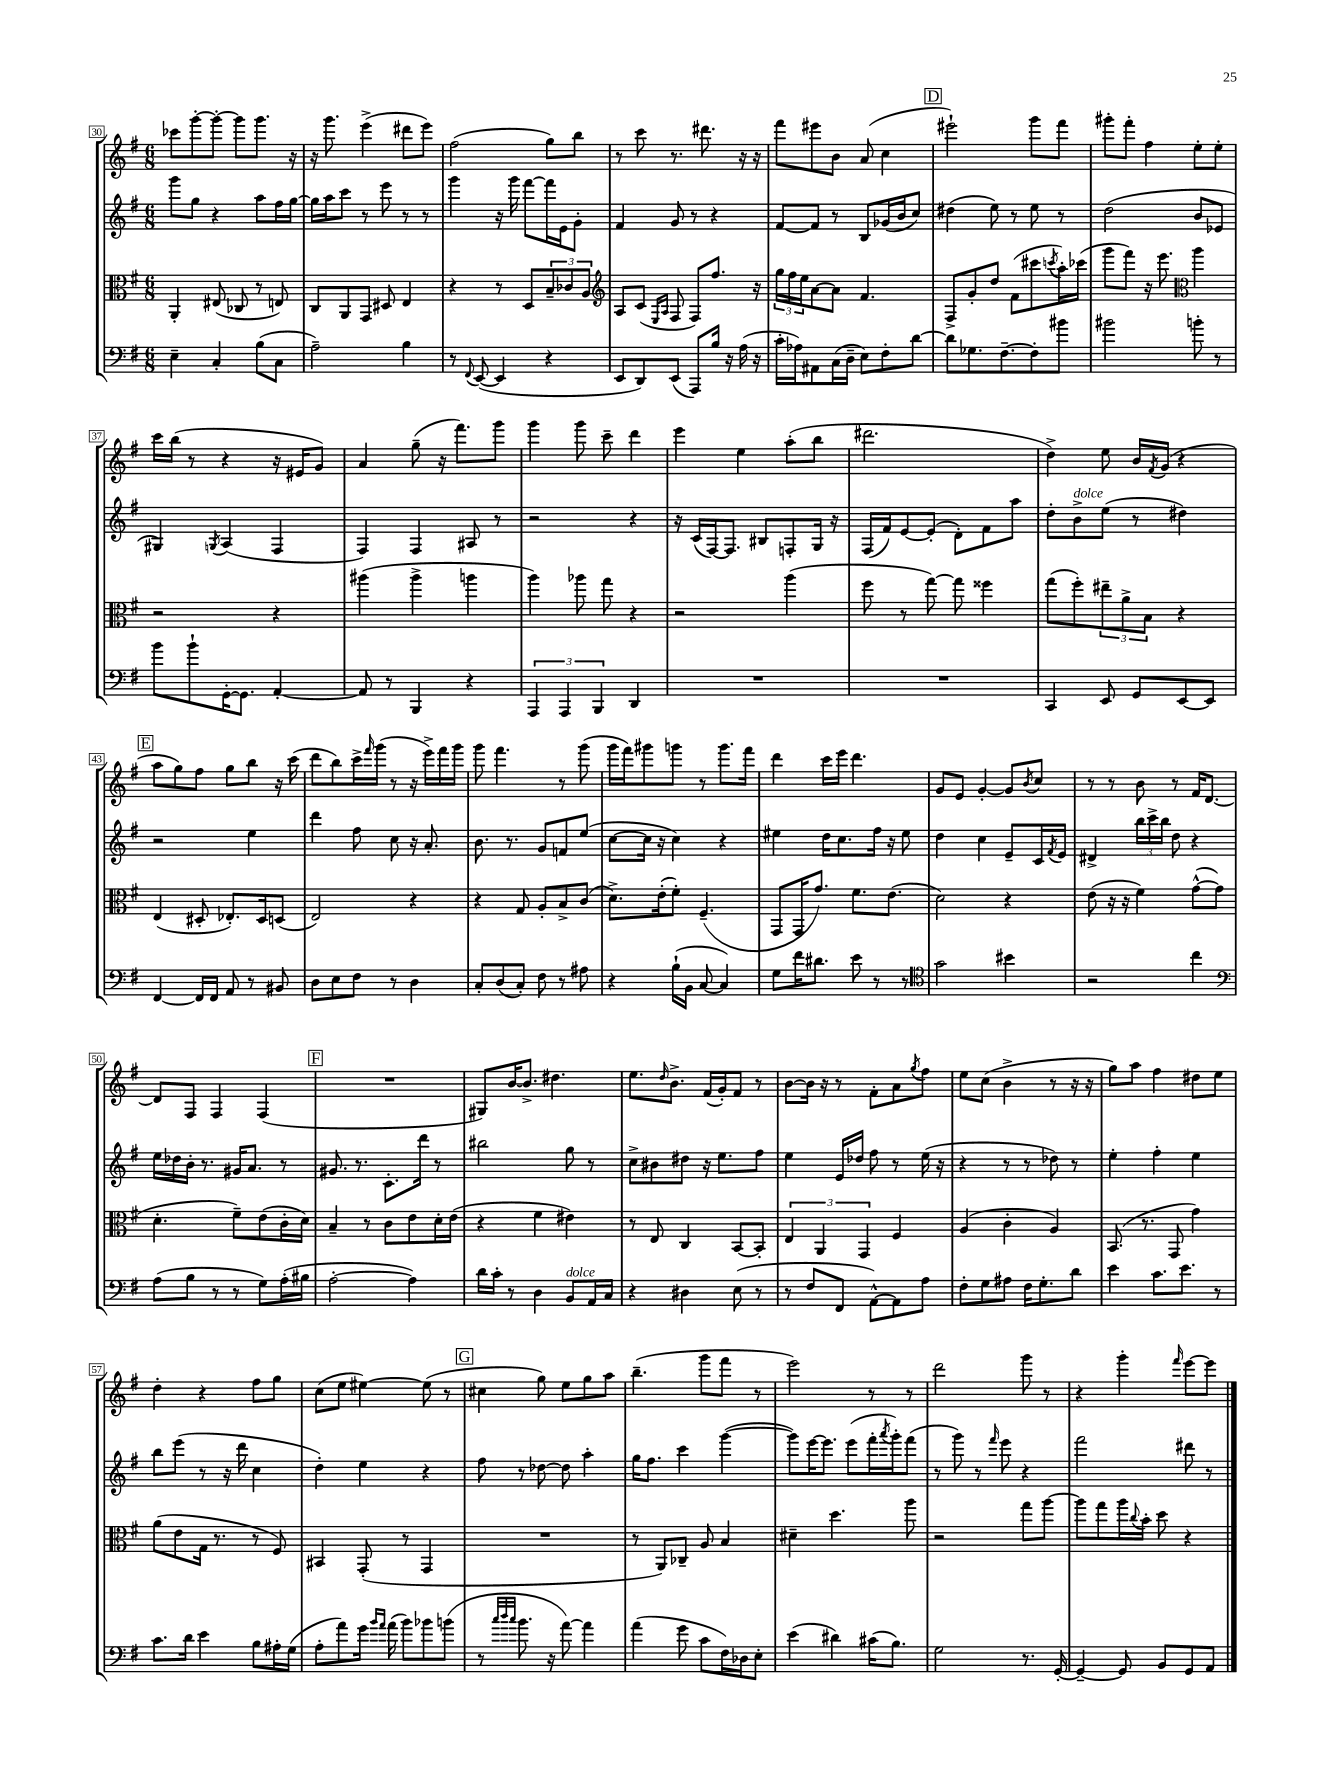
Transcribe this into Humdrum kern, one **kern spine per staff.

**kern	**kern	**kern	**kern
*part4	*part3	*part2	*part1
*staff4	*staff3	*staff2	*staff1
*clefF4	*clefC3	*clefG2	*clefG2
*k[f#]	*k[f#]	*k[f#]	*k[f#]
*M6/8	*M6/8	*M6/8	*M6/8
=30	=30	=30	=30
4E~\	4AA'/	8ggg\L	8ccc-X\L
.	.	8gg\J	[8ggg'\
4C'/	(8E#X/	4r	8ggg'\J_
.	8C-X/	.	8ggg\L]
(8B\L	8r	8aa\L	8.ggg\J
8C\J	8En/)	16ff#\L	.
.	.	[16gg\JJ	16r
=31	=31	=31	=31
2A~\)	8C/L	16gg\LL]	16r
.	.	16aa\J	8.ggg\
.	8AA/	8ccc\J	.
.	8GG/J	8r	(4eee^\
.	8D#X/	8eee\	.
4B\	4E/	8r	8ddd#X\L
.	.	8r	8eee\J)
=32	=32	=32	=32
8r	4r	4ggg\	(2ff#\
8qqFF#/	.	.	.
([8EE/	.	.	.
4EE/]	8r	16r	.
.	.	16ggg\	.
.	8D/L	[8fff#\L	.
4r	12B~/	16fff#\L]	8gg\L)
.	.	16e\J	.
.	12c-X/	.	.
.	.	8g'\J	8bb\J
.	12A/J	.	.
=33	=33	=33	=33
*	*clefG2	*	*
8EE/L	8A/L	4f#/	8r
8DD/)	(8c/J	.	8ccc\
.	16qqE/LL	.	.
.	16qqA/JJ	.	.
(8EE/J	8F#/	8g/	8.r
8AAA/L)	8F#/L)	8r	.
.	.	.	8.ddd#X\
16B/Jk	8.ff#/J	4r	.
16r	.	.	.
(16A\	.	.	16r
16r	16r	.	16r
=34	=34	=34	=34
16c'\LL	24gg\LL	[8f#/L	8fff#\L
.	24ff#\	.	.
16A-X\J)	.	.	.
.	24ee\J	.	.
8AA#X\	[8a\	8f#/J]	8eee#X\
(16C\L	8a\J]	8r	8b\J
16D~\JJ	.	.	.
8E\L)	4.f#/	8B/L	(8a/
8F#'\	.	(16g-X/L	4cc\
.	.	16b/J	.
[8d\J	.	8cc/J)	.
!!LO:REH:place=s1:t=D
=35	=35	=35	=35
8d\L]	8F#^/L	(4dd#X\	2eee#X`\)
8.G-X\	8g'/	.	.
.	8dd/J	8ee\)	.
[8.F#~\	.	.	.
.	(8f#\L	8r	.
8F#'\]	8ccc#X\	8ee\	8ggg\L
.	8qcccn/	.	.
8b#X\J	16aa'\L)	8r	8fff#\J
.	(16ccc-X\JJ	.	.
=36	=36	=36	=36
2b#X\	8ggg\L	(2dd\	8ggg#X'\L
.	8fff#\J)	.	8fff#'\J
.	16r	.	4ff#\
.	8.eee\	.	.
*	*clefC3	*	*
8bn'\	4aa\	8b/L	8ee'\L
8r	.	8e-X/J	8ee'\J
!!LO:LB:g=z
=37	=37	=37	=37
8b\L	2r	4G#X/)	16ccc\LL
.	.	.	(16bb\JJ
8b`\	.	.	8r
.	.	8qGn/	.
[16GG'\K	.	(4A/	4r
8.GG\J]	.	.	.
[4AA'/	4r	4F#/	16r
.	.	.	16e#X/KL
.	.	.	8g/J)
=38	=38	=38	=38
8AA/]	(4aa#X\	4F#/)	4a/
8r	.	.	.
4BBB/	4aa#^\	4F#/	(8gg~\
.	.	.	16r
.	.	.	8.fff#\L)
4r	4aan\	8A#X/	.
.	.	8r	8ggg\J
=39	=39	=39	=39
6AAA/	4aa\)	2r	4ggg\
6AAA/	.	.	.
.	8aa-X\	.	8ggg\
6BBB/	.	.	.
.	8gg\	.	8ccc~\
4DD/	4r	4r	4ddd\
=40	=40	=40	=40
2.r	2r	16r	4eee\
.	.	(16c/LL	.
.	.	[16F#/J)	.
.	.	8.F#/J]	.
.	.	.	4ee\
.	.	8B#X/L	.
.	(4aa\	8Fn'/	(8aa'\L
.	.	16G/Jk	8bb\J
.	.	16r	.
=41	=41	=41	=41
2.r	8ff#\	(16F#/LL	2.ddd#X\
.	.	16f#/J)	.
.	8r	[8e/	.
.	[8gg\)	(8e'/J]	.
.	8gg\]	8d'\L)	.
.	4ff##X\	8f#\	.
.	.	8aa\J	.
=42	=42	=42	=42
4CC/	(8gg\L	8dd'\L	4dd^\)
!	!	!LO:TX:a:i:t=dolce	!
.	8ff#'\)	8b^\	.
8EE/	12ee#X~\	(8ee\J	8ee\
.	12a^\	.	.
8GG/L	.	8r	16b/LL
.	12B\J	.	.
.	.	.	8qf#/
.	.	.	(16g/JJ
[8EE/	4r	4dd#X\)	4r
8EE/J]	.	.	.
!!LO:LB:g=z
!!LO:REH:place=s1:t=E
=43	=43	=43	=43
[4FF#/	(4E/	2r	8aa\L
.	.	.	8gg\)
16FF#/LL]	8D#X'/	.	8ff#\J
16FF#/JJ	.	.	.
8AA/	8.E-X'/L)	.	8gg\L
8r	.	4ee\	8bb\J
.	16D#/k	.	.
8BB#X/	(8Dn/J	.	16r
.	.	.	(16ccc\
=44	=44	=44	=44
8D\L	2E/)	4ddd\	8ddd\L
8E\	.	.	8bb\)
8F#\J	.	8ff#\	16ccc^\L
.	.	.	16qqfff#/
.	.	.	(16ggg\JJ
8r	.	8cc\	8r
4D\	4r	16r	16r
.	.	8.a'/	16eee^\LL)
.	.	.	16fff#\
.	.	.	16ggg\JJ
=45	=45	=45	=45
8C'/L	4r	8.b\	8ggg\
(8D/	.	.	4.fff#\
.	.	8.r	.
8C'/J)	8G/	.	.
8F#\	8A'/L	8g/L	.
8r	8B^/	8fn/	8r
8A#X\	(8c/J	(8ee/J	(8ggg\
=46	=46	=46	=46
4r	8.d^\L)	[8cc\L	16ggg\LL
.	.	.	16fff#\J)
.	.	16cc\Jk]	8ggg#X\
.	(16e'\k	16r	.
(16B`\LL	8f#'\J)	4cc\)	8gggn\J
16BB\JJ	.	.	.
[8C/	(4.F#~/	.	8r
4C/])	.	4r	8.ggg\L
.	.	.	16fff#\Jk
=47	=47	=47	=47
8G\L	8GG/L	4ee#X\	4ddd\
16f#\K	16GG/K	.	.
8.d#X\J	8.g/J)	.	.
.	.	16dd\KL	16ccc\LL
.	.	8.cc\	16eee\JJ
8e\	8.f#\L	.	4.ddd\
8r	.	16ff#\Jk	.
.	(8.e\J	16r	.
8r	.	8ee#\	.
=48	=48	=48	=48
*clefC4	*	*	*
2g\	2d\)	4dd\	8g/L
.	.	.	8e/J
.	.	4cc\	[4g'/
4b#X\	4r	8e~/L	8g/L]
.	.	.	8qb/
.	.	16c/L	8cc/J
.	.	8qf#/	.
.	.	16e/JJ	.
=49	=49	=49	=49
2r	(8e\	4d#X^/	8r
.	16r	.	8r
.	16r	.	.
.	4f#\)	24bb\LL	8b\
.	.	24ccc^\	.
.	.	24bb\JJ	.
.	.	8dd\	8r
4cc\	([8g^^\L	4r	16f#/KL
.	.	.	[8.d/J
.	8g\J]	.	.
!!LO:LB:g=z
=50	=50	=50	=50
*clefF4	*	*	*
(8A\L	4.d'\	16ee\LL	8d/L]
.	.	16dd-X\	.
8B\J	.	16b'\JJ	8F#/J
.	.	8.r	.
8r	.	.	4F#/
8r	8f#~\L)	16g#X/KL	.
.	.	8.a/J	.
8G\L)	(8e\	.	(4F#/
(16A'\L	16c'\L	8r	.
16B#X\JJ	16d\JJ)	.	.
!!LO:REH:place=s1:t=F
=51	=51	=51	=51
[2A'\	4B~/	8.g#X/	2.r
.	.	8.r	.
.	8r	.	.
.	8c\L	8.c'\L	.
4A\])	8e\	.	.
.	.	16ddd\Jk	.
.	16d'\L	8r	.
.	(16e\JJ	.	.
=52	=52	=52	=52
16d\LL	4r	2bb#X\	8G#X/L)
16c'\JJ	.	.	.
8r	.	.	[16b/K
.	.	.	8.b^/J]
4D\	4f#\	.	.
.	.	.	4.dd#X\
!LO:TX:a:i:t=dolce	!	!	!
8BB/L	4e#X\)	8gg\	.
16AA/L	.	8r	.
16C/JJ	.	.	.
=53	=53	=53	=53
4r	8r	8cc^\L	8.ee\L
.	8E/	8b#X\	.
.	.	.	16qqdd/
.	.	.	8.b^\J
4D#X\	4C/	8dd#X\J	.
.	.	16r	(16f#/LL
.	.	8.ee\L	16g'/J)
(8E\	[8BB/L	.	8f#/J
8r	8BB'/J]	8ff#\J	8r
=54	=54	=54	=54
8r	6E/	4ee\	[8b\L
8F#/L	.	.	16b\Jk]
.	6AA/	.	.
.	.	.	16r
8FF#/J	.	16e/LL	8r
.	.	16dd-X/JJ	.
.	6GG/	.	.
[8AA^^\L)	.	8ff#\	8f#'\L
8AA\]	4F#/	8r	8a\
.	.	.	8qgg/
8A\J	.	(16ee\	8ff#\J
.	.	16r	.
=55	=55	=55	=55
8F#'\L	(4A/	4r	8ee\L
8G\	.	.	(8cc\J
8A#X\J	4c'\	8r	4b^\
16F#\KL	.	8r	.
8.G'\	.	.	.
.	4A/)	8dd-X\)	8r
8d\J	.	8r	16r
.	.	.	16r
=56	=56	=56	=56
4e\	(8.BB/	4ee'\	8gg\L)
.	.	.	8aa\J
.	8.r	.	.
8.c\L	.	4ff#'\	4ff#\
.	8GG/	.	.
8.e\J	.	.	.
.	4g\)	4ee\	8dd#X\L
8r	.	.	8ee\J
!!LO:LB:g=z
=57	=57	=57	=57
8.c\L	(8a\L	8bb\L	4dd'\
.	8e\	(8eee\J	.
16d\Jk	.	.	.
4e\	16G\Jk	8r	4r
.	8.r	.	.
.	.	16r	.
.	.	16ddd\	.
8B\L	8r	4cc\	8ff#\L
16A#X'\L	8F#/)	.	8gg\J
(16G\JJ	.	.	.
=58	=58	=58	=58
8A'\L	4BB#X/	4dd'\)	(8cc\L
8a\)	.	.	8ee\J
16g\Jk	(8GG'/	4ee\	[4ee#X\)
16qqb/LL	.	.	.
16qqa/JJ	.	.	.
(16a\	.	.	.
8b\L)	8r	.	.
8b-X\	4GG/	4r	(8ee#\]
(8bn\J	.	.	8r
!!LO:REH:place=s1:t=G
=59	=59	=59	=59
8r	2.r	8ff#\	4cc#X\
32qqcc/LLL	.	.	.
32qqdd/	.	.	.
32qqcc/JJJ	.	.	.
8.b\	.	8r	.
.	.	[8dd-X\	8gg\)
16r	.	.	.
[8a\)	.	8dd-\]	8ee\L
4a\]	.	4aa'\	8gg\
.	.	.	8aa\J
=60	=60	=60	=60
(4a\	8r	16gg\KL	(4.bb~\
.	.	8.ff#\J	.
.	8AA/L)	.	.
8g\	8C-X~/J	4ccc\	.
8c\L	8A/	.	8ggg\L
16F#\L)	4B/	([4ggg\	8fff#\J
16D-X\J	.	.	.
8E'\J	.	.	8r
=61	=61	=61	=61
(4e\	4d#X~\	8ggg\L])	2eee\)
.	.	[16eee\K	.
.	.	8.eee\J]	.
4d#X\)	4.dd\	.	.
.	.	(8eee\L	.
(16c#X\KL	.	16fff#'\L	8r
.	.	8qaaa/	.
8.B\J)	.	16ggg'\J)	.
.	8aa\	(8fff#\J	8r
=62	=62	=62	=62
2G\	2r	8r	2ddd\
.	.	8ggg\)	.
.	.	8r	.
.	.	16qqfff#/	.
.	.	8eee\	.
8.r	8gg\L	4r	8ggg\
.	[8aa\J	.	8r
[16GG'/	.	.	.
=63	=63	=63	=63
4GG~/_	8aa\L]	2fff#\	4r
.	8gg\	.	.
8GG/]	16aa\L	.	4ggg'\
.	8qqcc/	.	.
.	16b'\JJ	.	.
8BB/L	8dd\	.	.
.	.	.	16qqfff#/
8GG/	4r	8ddd#X\	[8eee\L
8AA/J	.	8r	8eee\J]
==	==	==	==
*-	*-	*-	*-
